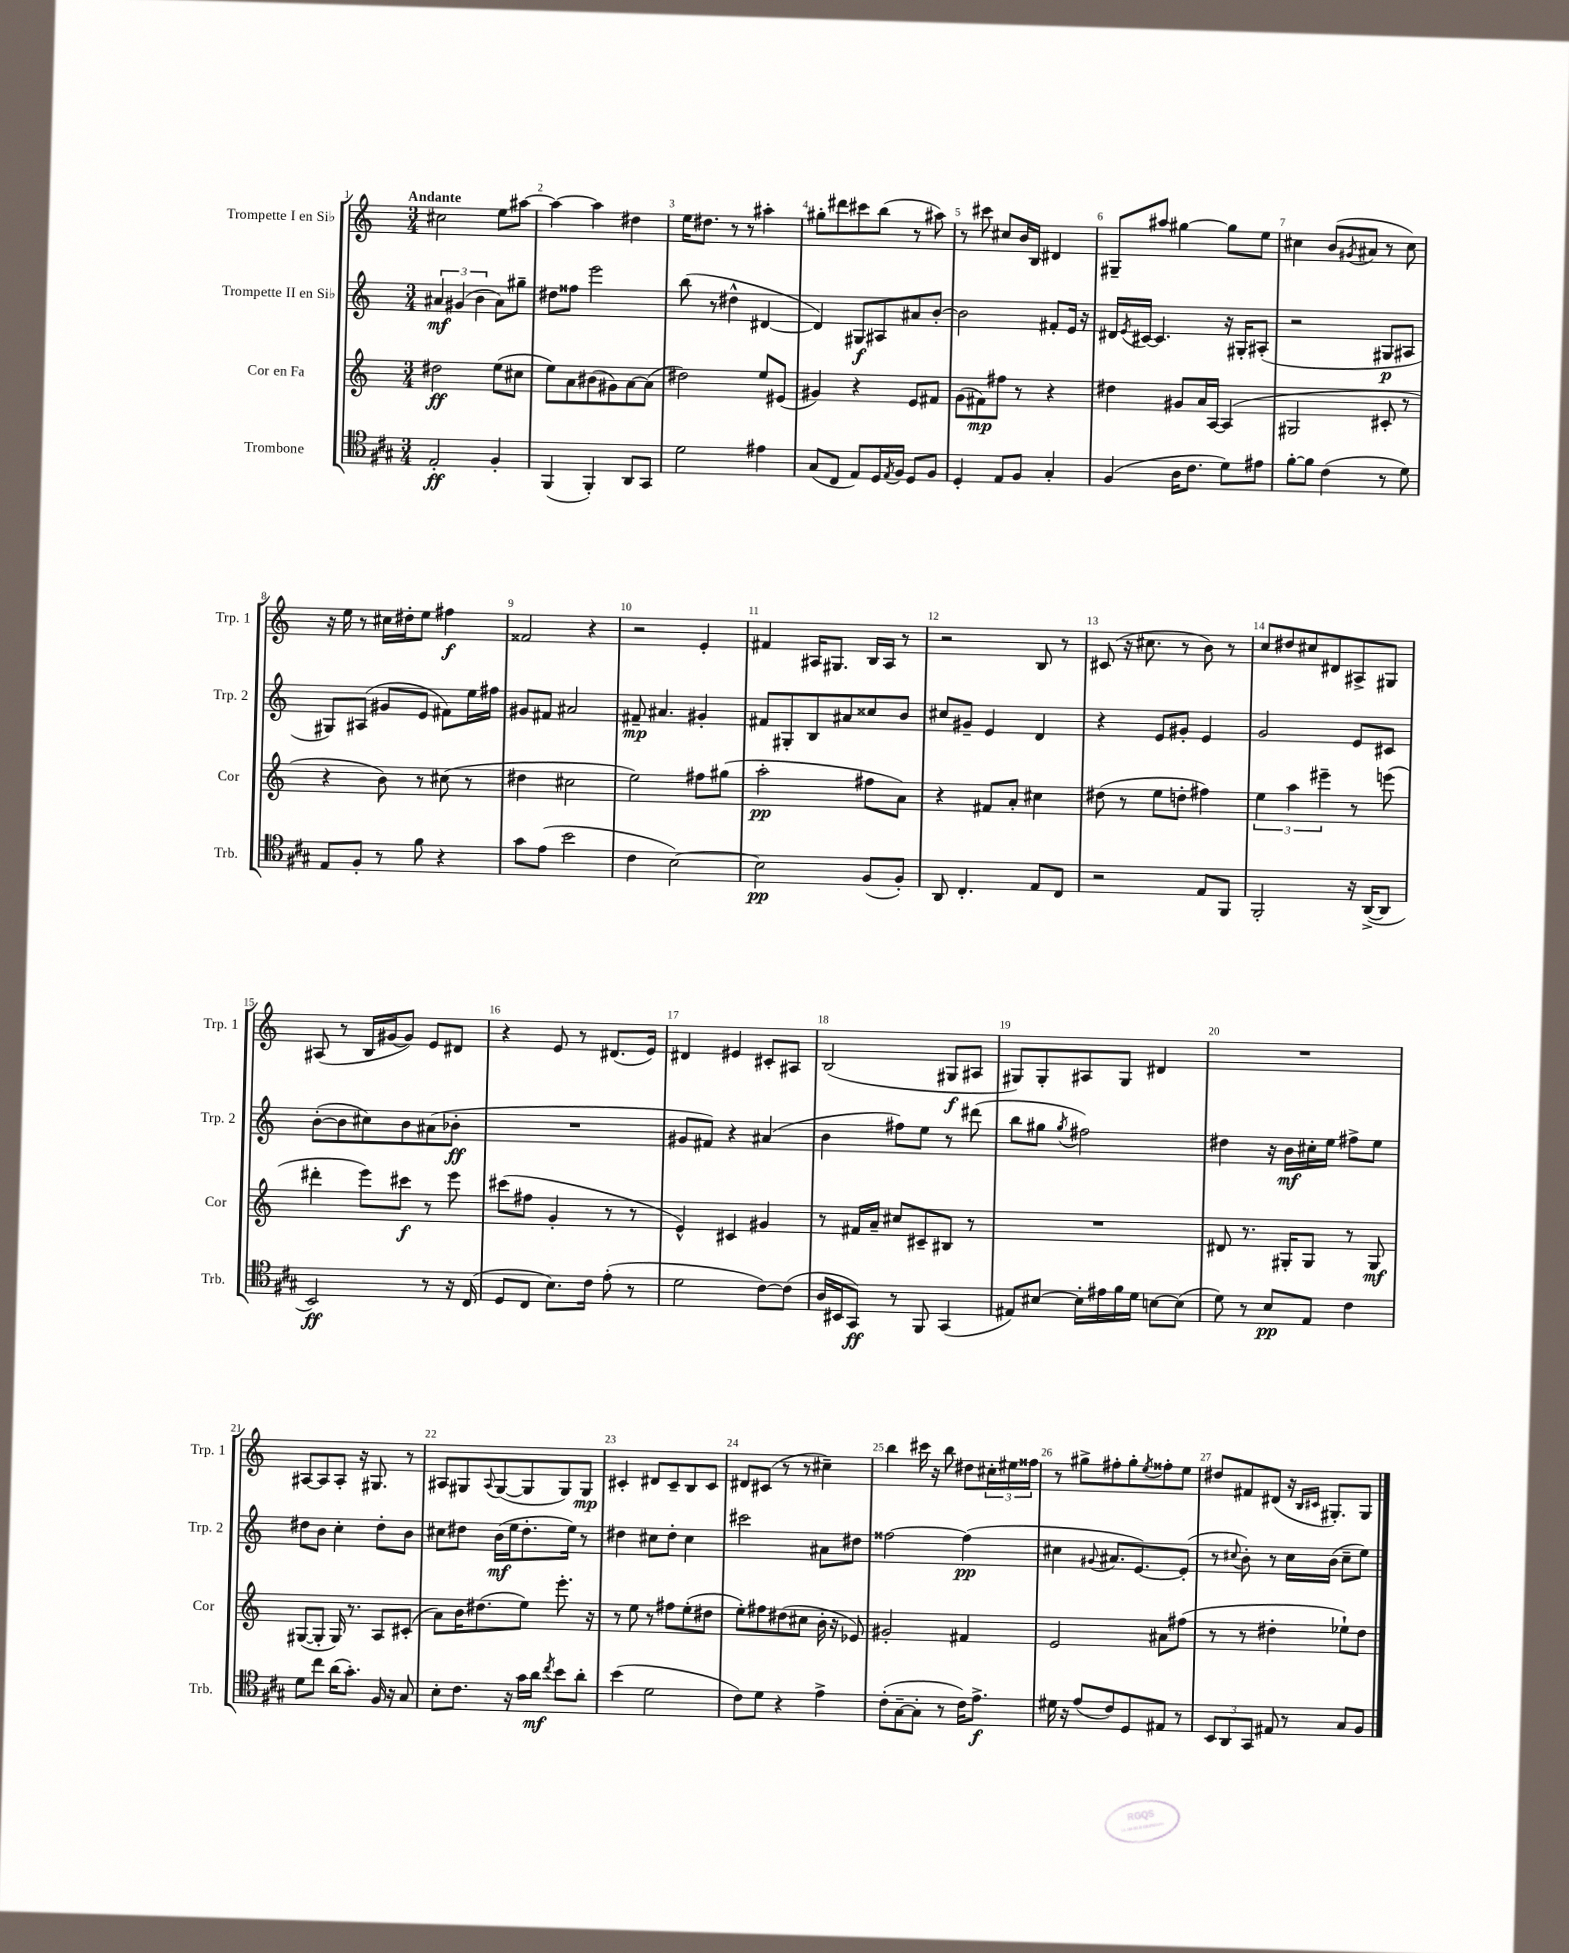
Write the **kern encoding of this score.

**kern	**dynam	**kern	**dynam	**kern	**dynam	**kern	**dynam
*part4	*part4	*part3	*part3	*part2	*part2	*part1	*part1
*staff4	*staff4	*staff3	*staff3	*staff2	*staff2	*staff1	*staff1
*I"Trombone	*	*I"Cor en Fa	*	*I"Trompette II en Si♭	*	*I"Trompette I en Si♭	*
*I'Trb.	*	*I'Cor	*	*I'Trp. 2	*	*I'Trp. 1	*
*clefC4	*	*clefG2	*	*clefG2	*	*clefG2	*
*k[f#c#g#]	*	*k[]	*	*k[]	*	*k[]	*
*M3/4	*	*M3/4	*	*M3/4	*	*M3/4	*
=1	=1	=1	=1	=1	=1	=1	=1
!	!	!	!	!	!	!LO:TX:a:B:t=Andante	!
2E'/	ff	2dd#X\	ff	6a#X/	mf	2cc#X\	.
.	.	.	.	(6g#X/	.	.	.
.	.	.	.	6b\	.	.	.
4F#'/	.	(8ee\L	.	8a#\L)	.	8ee\L	.
.	.	8cc#X\J	.	8gg#X~\J	.	[8aa#X\J	.
=2	=2	=2	=2	=2	=2	=2	=2
(4FF#/	.	8ee\L)	.	8dd#X\L	.	4aa#\_	.
.	.	8a\	.	8ff##X\J	.	.	.
4FF#'/)	.	(8b#X\	.	2eee\	.	4aa#\]	.
.	.	8g#X\)	.	.	.	.	.
8AA/L	.	[8a\	.	.	.	4dd#X\	.
8GG#/J	.	(8a\J]	.	.	.	.	.
=3	=3	=3	=3	=3	=3	=3	=3
2d\	.	2dd#X\)	.	(8bb\	.	16ee\KL	.
.	.	.	.	.	.	8.dd#X\J	.
.	.	.	.	8r	.	.	.
.	.	.	.	4dd#X^^\	.	8r	.
.	.	.	.	.	.	8r	.
4e#X\	.	8ee/L	.	[4d#X/	.	4aa#X'\	.
.	.	(8e#X/J	.	.	.	.	.
=4	=4	=4	=4	=4	=4	=4	=4
(8G#/L	.	4g#X/)	.	4d#/])	.	8gg#X'\L	.
8C#/J	.	.	.	.	.	8ddd#X\	.
8E/L)	.	4r	.	8G#X/L	f	8ccc#X\	.
16D/L	.	.	.	8A#X/	.	(8bb\J	.
8qE/	.	.	.	.	.	.	.
16F#/JJ	.	.	.	.	.	.	.
8D/L	.	8e/L	.	8a#X/	.	8r	.
8F#/J	.	8f#X/J	.	[8b'/J	.	8aa#X\)	.
=5	=5	=5	=5	=5	=5	=5	=5
4D'/	.	(8g\L	.	2b\]	.	8r	.
.	.	8f#X\)	mp	.	.	8ccc#X\	.
8E/L	.	8ff#X\J	.	.	.	8cc#X/L	.
8F#/J	.	8r	.	.	.	16b/L	.
.	.	.	.	.	.	16B/JJ	.
4G#'/	.	4r	.	8f#X'/L	.	4d#X/	.
.	.	.	.	16e/Jk	.	.	.
.	.	.	.	16r	.	.	.
=6	=6	=6	=6	=6	=6	=6	=6
(4F#/	.	4dd#X\	.	16d#X/LL	.	8G#X~/L	.
.	.	.	.	8qe/	.	.	.
.	.	.	.	[16c#X/JJ	.	.	.
.	.	.	.	4.c#/]	.	8aa#X/J	.
16A\KL	.	8g#X/L	.	.	.	[4gg#X\	.
8.c#\J	.	.	.	.	.	.	.
.	.	16a/L	.	.	.	.	.
.	.	[16A/JJ	.	.	.	.	.
8d\L)	.	(4A/]	.	16r	.	8gg#\L]	.
.	.	.	.	16G#X'/KL	.	.	.
8e#X\J	.	.	.	(8A#X'/J	.	8ee\J	.
=7	=7	=7	=7	=7	=7	=7	=7
[8f#'\L	.	2G#X/	.	2r	.	4cc#X\	.
8f#\J]	.	.	.	.	.	.	.
(4c#\	.	.	.	.	.	(8b/L	.
.	.	.	.	.	.	8qg#X/	.
.	.	.	.	.	.	8a#X/J	.
8r	.	8c#X'/	.	8G#X/L	p	8r	.
8d\)	.	8r	.	8A#X/J	.	8cc#\)	.
!!LO:LB:g=z
=8	=8	=8	=8	=8	=8	=8	=8
8E/L	.	4r	.	8G#X/L)	.	16r	.
.	.	.	.	.	.	16ee\	.
8F#'/J	.	.	.	(8A#X/J	.	8r	.
8r	.	8b\)	.	8g#X/L	.	16cc#X\LL	.
.	.	.	.	.	.	16dd#X'\J	.
8f#\	.	8r	.	8e/J	.	8ee\J	.
4r	.	(8cc#X\	.	8f#X\L)	.	4ff#X\	f
.	.	8r	.	16ee\L	.	.	.
.	.	.	.	16ff#X\JJ	.	.	.
=9	=9	=9	=9	=9	=9	=9	=9
8g#\L	.	4dd#X\	.	8g#X/L	.	2f##X/	.
(8e\J	.	.	.	8f#X/J	.	.	.
2b\	.	2cc#X\	.	2a#X/	.	.	.
.	.	.	.	.	.	4r	.
=10	=10	=10	=10	=10	=10	=10	=10
4c#\	.	2ee\)	.	8f#X~/	mp	2r	.
.	.	.	.	4.a#X/	.	.	.
[2B\)	.	.	.	.	.	.	.
.	.	8ff#X\L	.	4g#X'/	.	4e'/	.
.	.	(8gg#X\J	.	.	.	.	.
=11	=11	=11	=11	=11	=11	=11	=11
2B\]	pp	2aa'\	pp	8f#X/L	.	4f#X/	.
.	.	.	.	8G#X'/	.	.	.
.	.	.	.	8B/	.	16A#X/KL	.
.	.	.	.	.	.	8.G#X/J	.
.	.	.	.	8a#X/	.	.	.
(8F#/L	.	8ff#X\L	.	8cc##X/	.	16B/LL	.
.	.	.	.	.	.	16A#/JJ	.
8F#'/J)	.	8a\J)	.	8b/J	.	8r	.
=12	=12	=12	=12	=12	=12	=12	=12
8AA/	.	4r	.	8cc#X/L	.	2r	.
4.C#'/	.	.	.	8g#X~/J	.	.	.
.	.	8f#X/L	.	4e/	.	.	.
.	.	8a'/J	.	.	.	.	.
8E/L	.	4cc#X\	.	4d/	.	8B/	.
8C#/J	.	.	.	.	.	8r	.
=13	=13	=13	=13	=13	=13	=13	=13
2r	.	(8dd#X\	.	4r	.	(8c#X/	.
.	.	8r	.	.	.	16r	.
.	.	.	.	.	.	8.cc#X\	.
.	.	8ee\L	.	8e/L	.	.	.
.	.	8ddn'\J	.	8g#X'/J	.	8r	.
8E/L	.	4ff#X\)	.	4e/	.	8b\)	.
8FF#/J	.	.	.	.	.	8r	.
=14	=14	=14	=14	=14	=14	=14	=14
2FF#'/	.	6ee\	.	2g/	.	8cc/L	.
.	.	.	.	.	.	8dd#X/	.
.	.	6aa\	.	.	.	.	.
.	.	.	.	.	.	8cc#X/	.
.	.	6eee#X~\	.	.	.	.	.
.	.	.	.	.	.	8d#X/	.
16r	.	8r	.	8e/L	.	8A#X^/	.
([16AA^/KL	.	.	.	.	.	.	.
8AA/J]	.	(8eeen\	.	8c#X/J	.	8G#X/J	.
!!LO:LB:g=z
=15	=15	=15	=15	=15	=15	=15	=15
2BB/)	ff	4ddd#X'\	.	([8b'\L	.	(8A#X/	.
.	.	.	.	8b\]	.	8r	.
.	.	8eee\L)	.	8cc#X\)	.	16B/LL	.
.	.	.	.	.	.	[16g#X/J	.
.	.	8ccc#X\J	f	8b\	.	8g#/J])	.
8r	.	8r	.	(8a#X\	.	8e/L	.
16r	.	8eee\	.	8b-X'\J	ff	8d#X/J	.
(16C#/	.	.	.	.	.	.	.
=16	=16	=16	=16	=16	=16	=16	=16
8D/L	.	(8ccc#X\L	.	2.r	.	4r	.
8C#/J	.	8ff#X\J	.	.	.	.	.
8.B\L)	.	4g'/	.	.	.	8e/	.
.	.	.	.	.	.	8r	.
16c#\Jk	.	.	.	.	.	.	.
(8e'\	.	8r	.	.	.	(8.d#X/L	.
8r	.	8r	.	.	.	.	.
.	.	.	.	.	.	16e/Jk)	.
=17	=17	=17	=17	=17	=17	=17	=17
2d\	.	4e^^/)	.	8g#X/L	.	4d#X/	.
.	.	.	.	8f#X/J)	.	.	.
.	.	4c#X/	.	4r	.	4e#X/	.
[8c#\L)	.	4g#X/	.	(4a#X/	.	8c#X'/L	.
(8c#\J]	.	.	.	.	.	8A#X/J	.
=18	=18	=18	=18	=18	=18	=18	=18
16A/LL	.	8r	.	4b\	.	(2B/	.
16BB#X/J	.	.	.	.	.	.	.
8GG#/J)	ff	16f#X/LL	.	.	.	.	.
.	.	16a~/JJ	.	.	.	.	.
8r	.	8cc#X/L	.	8ff#X\L)	.	.	.
8FF#/	.	8c#X~/	.	8ee\J	.	.	.
(4GG#/	.	8B#X/J	.	8r	.	8G#X/L	f
.	.	8r	.	(8ddd#X\	.	8A#X/J	.
=19	=19	=19	=19	=19	=19	=19	=19
8E#X/L)	.	2.r	.	8bb\L	.	8G#X/L)	.
[8B#X/J	.	.	.	8gg#X\J	.	8G#'/	.
.	.	.	.	8qgg#/	.	.	.
16B#'\LL]	.	.	.	2ff#X\)	.	8A#X/	.
16e#X\	.	.	.	.	.	.	.
16f#\	.	.	.	.	.	8G#/J	.
16d\JJ	.	.	.	.	.	.	.
[8Bn\L	.	.	.	.	.	4d#X/	.
(8B\J]	.	.	.	.	.	.	.
=20	=20	=20	=20	=20	=20	=20	=20
8d\)	.	8d#X/	.	4dd#X\	.	2.r	.
8r	.	8.r	.	.	.	.	.
8B/L	pp	.	.	16r	.	.	.
.	.	16G#X'/KL	.	16b\LL	mf	.	.
8E/J	.	8G#/J	.	16cc#X'\	.	.	.
.	.	.	.	16ee\JJ	.	.	.
4c#\	.	8r	.	8ff#X^\L	.	.	.
.	.	8G#/	mf	8ee\J	.	.	.
!!LO:LB:g=z
=21	=21	=21	=21	=21	=21	=21	=21
8d\L	.	([8G#X/L	.	8dd#X\L	.	[8A#X/L	.
8cc#\J	.	8G#'/J]	.	8b\J	.	8A#/]	.
(16a\KL	.	16G#/)	.	4cc'\	.	8A#'/J	.
8.g#'\J)	.	8.r	.	.	.	.	.
.	.	.	.	.	.	16r	.
.	.	.	.	.	.	8.G#X/	.
16F#/	.	8A/L	.	8dd#'\L	.	.	.
16r	.	.	.	.	.	.	.
8G#/	.	(8c#X'/J	.	8b\J	.	8r	.
=22	=22	=22	=22	=22	=22	=22	=22
8B'\L	.	8a\L)	.	8cc#X\L	.	8A#X/L	.
8.c#\J	.	16b\K	.	8dd#X\J	.	8G#X/	.
.	.	(8.dd#X\	.	.	.	.	.
.	.	.	.	.	.	8qqA#/	.
.	.	.	.	(16b\LL	mf	([8G#/	.
16r	.	.	.	16ee\J	.	.	.
16g#\LL	.	8ee\J)	.	8.dd#'\	.	8G#/]	.
16a\JJ	mf	.	.	.	.	.	.
8qcc#/	.	.	.	.	.	.	.
8b\L	.	8.eee'\	.	.	.	8G#/)	.
.	.	.	.	16ee\Jk)	.	.	.
8a'\J	.	.	.	8r	.	8G#/J	mp
.	.	16r	.	.	.	.	.
=23	=23	=23	=23	=23	=23	=23	=23
(4b\	.	8r	.	4dd#X\	.	4c#X'/	.
.	.	8ee\	.	.	.	.	.
2d\	.	8r	.	8cc#X\L	.	8d#X/L	.
.	.	8ff#X\L	.	8dd#'\J	.	8c#~/	.
.	.	(8ee'\	.	4cc#\	.	8B/	.
.	.	8dd#X\J	.	.	.	8c#/J	.
=24	=24	=24	=24	=24	=24	=24	=24
8c#\L)	.	8ee'\L)	.	2ccc#X\	.	8d#X/L	.
8d\J	.	8ff#X\	.	.	.	(8c#X/J	.
4r	.	(8dd#X\	.	.	.	8r	.
.	.	8cc#X\J	.	.	.	8r	.
4e^\	.	16b'\	.	8a#X\L	.	4cc#X~\)	.
.	.	16r	.	.	.	.	.
.	.	8e-X/)	.	8dd#X\J	.	.	.
=25	=25	=25	=25	=25	=25	=25	=25
(8c#'\L	.	2g#X'/	.	[2ff##X\	.	4bb\	.
[8G#~\	.	.	.	.	.	.	.
8G#'\J]	.	.	.	.	.	16ccc#X\	.
.	.	.	.	.	.	16r	.
8r	.	.	.	.	.	8bb\	.
16c#\KL)	.	4f#X/	.	(4ff##\]	pp	8dd#X\L	.
8.e^\J	f	.	.	.	.	.	.
.	.	.	.	.	.	24cc#X'\L	.
.	.	.	.	.	.	24ee#X\	.
.	.	.	.	.	.	24ff##X\JJ	.
=26	=26	=26	=26	=26	=26	=26	=26
16d#X\	.	2e/	.	4cc#X\	.	8r	.
16r	.	.	.	.	.	.	.
(8e/L	.	.	.	.	.	8gg#X^\L	.
.	.	.	.	8qqg#X/	.	.	.
8c#/)	.	.	.	8.a#X/L	.	8ff#X'\	.
8D/	.	.	.	.	.	8gg#'\	.
.	.	.	.	[8.e/)	.	.	.
.	.	.	.	.	.	8qee/	.
8E#X/J	.	8a#X\L	.	.	.	8ff##X'\	.
8r	.	(8ff#X\J	.	(8e'/J]	.	8ee\J	.
=27	=27	=27	=27	=27	=27	=27	=27
12BB/L	.	8r	.	8r	.	8dd#X/L	.
12AA/	.	.	.	.	.	.	.
.	.	.	.	8qqcc#X/	.	.	.
.	.	8r	.	8b'\)	.	8f#X/	.
12GG#/J	.	.	.	.	.	.	.
8E#X/	.	4dd#X'\	.	8r	.	(8d#X/J	.
8r	.	.	.	16cc#\LL	.	16r	.
.	.	.	.	.	.	16qqB/LL	.
.	.	.	.	.	.	16qqc#X/JJ	.
.	.	.	.	(16b\JJ	.	8.G#X'/L)	.
8G#/L	.	8ee-X`\L)	.	8cc#~\L	.	.	.
8F#/J	.	8dd#\J	.	8ee\J)	.	8G#/J	.
==	==	==	==	==	==	==	==
*-	*-	*-	*-	*-	*-	*-	*-
